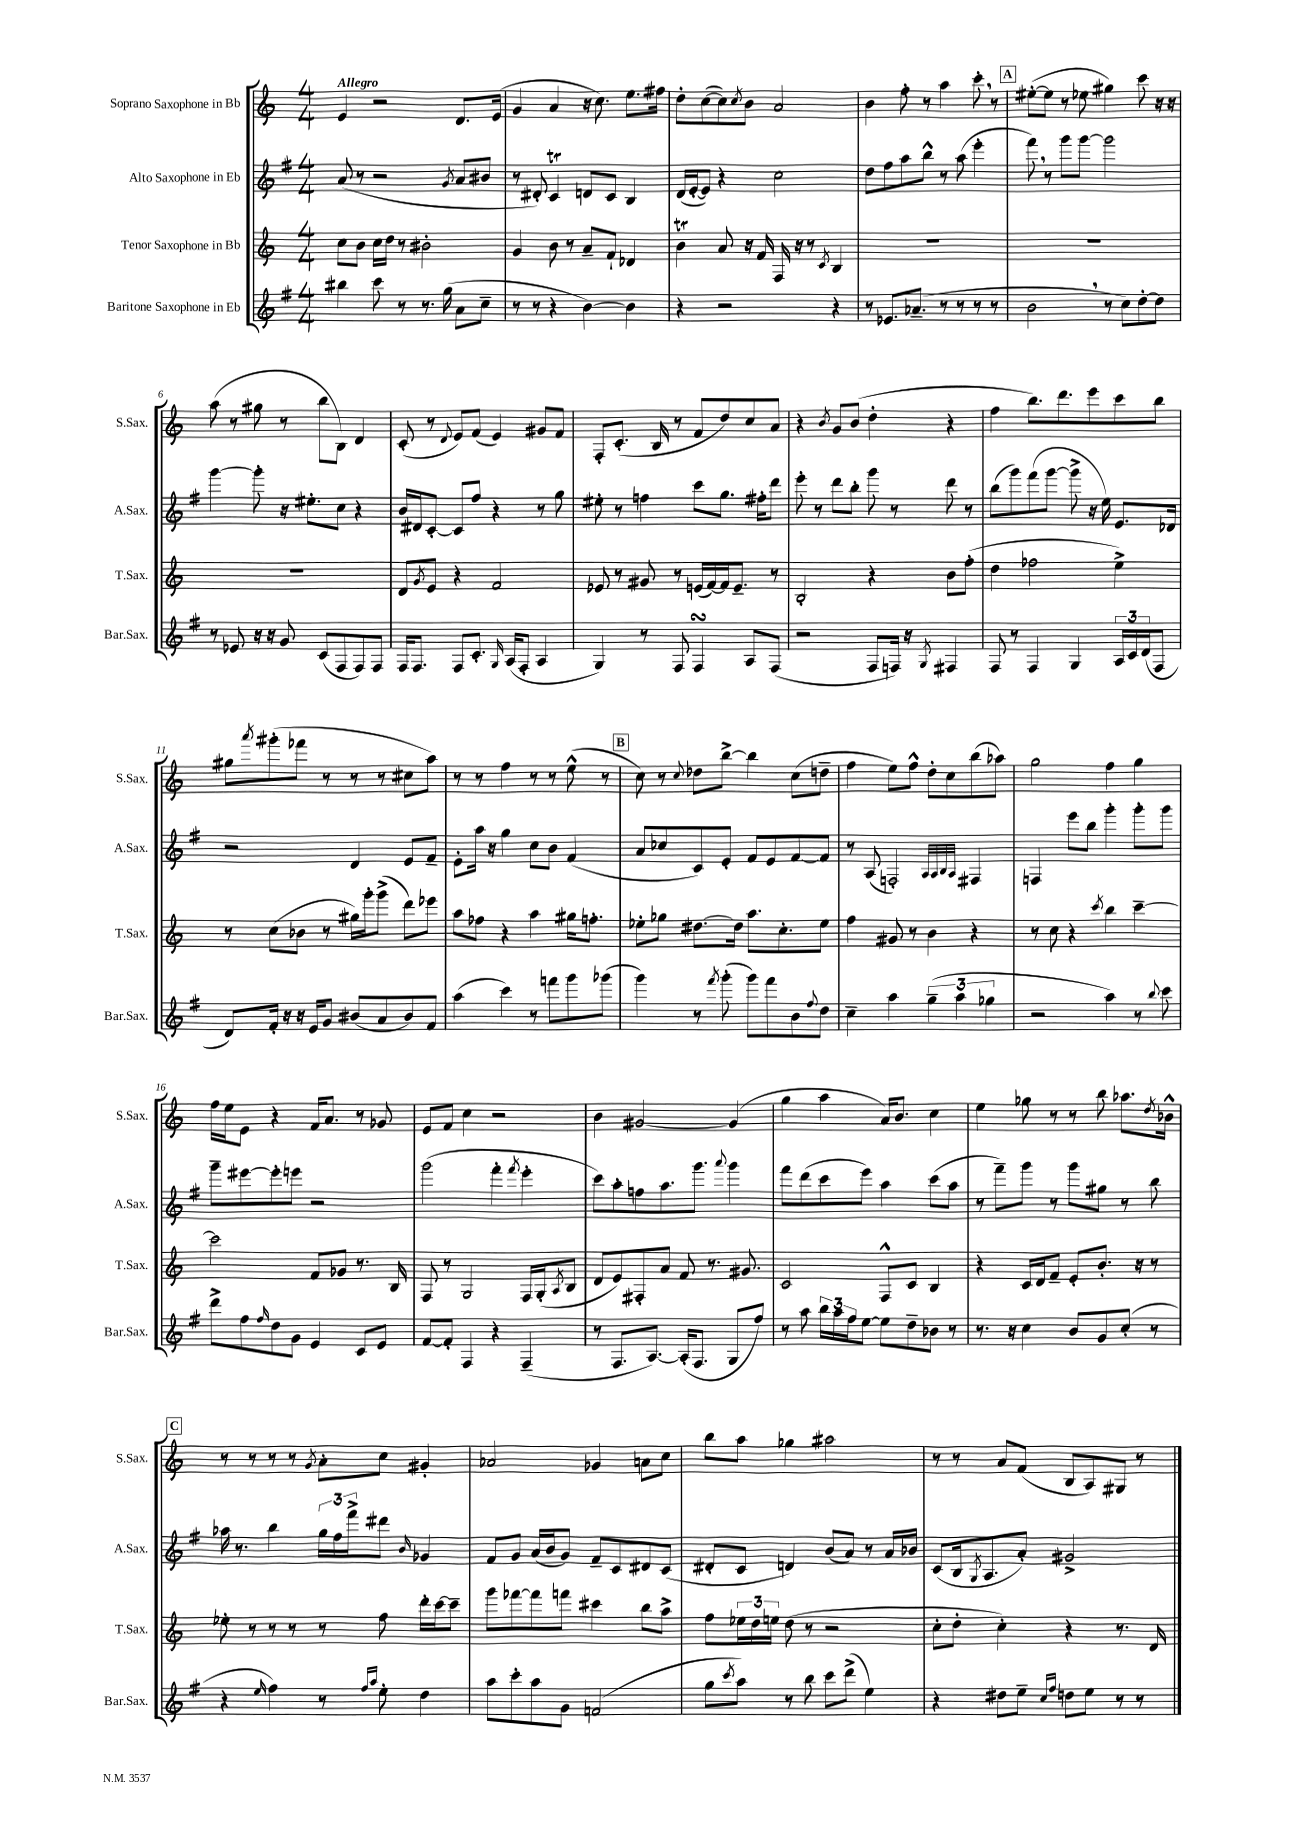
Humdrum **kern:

**kern	**kern	**kern	**kern
*staff4	*staff3	*staff2	*staff1
*clefG2	*clefG2	*clefG2	*clefG2
*k[f#]	*k[]	*k[f#]	*k[]
*M4/4	*M4/4	*M4/4	*M4/4
4bb#\	8cc\L	(8a/	4e/
.	8b\J	8r	.
8ccc\	16cc\LL	2r	2r
.	16dd\JJ	.	.
8r	8r	.	.
8.r	2b#'\	.	.
(16gg\	.	.	.
.	.	8qg/	.
8a\L	.	8a/L	8.d/L
8cc~\J	.	8b#/J	.
.	.	.	(16e/Jk
=	=	=	=
8r	4g/	8r	4g/
8r	.	8d#'/)	.
4r	8b\	4c/	4a/
.	8r	.	.
[4b\)	8a~/L	8d/L	16r
.	.	.	8.cc\)
.	8f`/J	8c/J	.
4b\]	4d-/	4B/	8.ee\L
.	.	.	16ff#\Jk
=	=	=	=
4r	4b\	(16d/LL	8dd'\L
.	.	[16e'/J	.
.	.	8e/]J)	([8cc\
2r	8a/	4r	8cc\])
.	.	.	8qcc/
.	16r	.	8b\J
.	16f/	.	.
.	16F/	2cc\	2a/
.	16r	.	.
.	8r	.	.
.	8qc/	.	.
4r	4B/	.	.
=	=	=	=
8r	1r	8dd\L	4b\
8.e-/L	.	8ff#\	.
.	.	8aa\	8ff'\
(8.a-~/J	.	.	.
.	.	8bb^^\J	8r
8r	.	8r	4aa\
8r	.	(8aa\	.
8r	.	4eee'\	8ccc'\
8r	.	.	8r
=	=	=	=
2b\	1r	8fff#\)	([8ee#'\L
.	.	8r	8ee#\]J
.	.	8ggg\L	8r
.	.	[8ggg\J	8ee-\
8r	.	2ggg\]	4gg#\)
8cc\L)	.	.	.
[8dd'\	.	.	8ccc\
8dd\]J	.	.	16r
.	.	.	16r
=	=	=	=
8r	1r	[4ggg\	(8aa\
8e-/	.	.	8r
16r	.	8ggg'\]	8gg#\
16r	.	.	.
8g/	.	16r	8r
.	.	8.ee#'\L	.
(8c/L	.	.	8bb\L
8F#/	.	8cc\J	8B\J)
8F#/)	.	4r	4d/
8F#/J	.	.	.
=	=	=	=
16F#/LK	8d/L	16b/LL	(8c'/
8.F#/J	.	16d#/J	.
.	8qg/	.	.
.	8e/J	[8c'/J	8r
.	.	.	8qqd/
8F#/L	4r	8c/]L	8e/L)
8.c'/J	.	8ff#/J	(8f/J
.	2f/	4r	4e/)
16qqG/	.	.	.
(16A/LK	.	.	.
8F#'/J	.	.	.
4A/	.	8r	8g#/L
.	.	8gg\	8f/J
=	=	=	=
4G/)	8e-/	8ee#'\	8F'/L
.	8r	8r	(8.c'/J
8r	8g#/	4ff\	.
.	.	.	16B/
8F#/	8r	.	8r
4F#/	(16e/LL	8ccc\L	8f/L
.	[16f/)	.	.
.	16f/]J	8.gg\J	8dd/)
.	8.e~/J	.	.
8A/L	.	.	8cc/
.	.	16ff#'\LK	.
(8F#/J	8r	8ddd\J	8a/J
=	=	=	=
2r	2B'/	8eee'\	4r
.	.	8r	.
.	.	.	8qb/
.	.	8ddd\L	8g/L
.	.	8bb'\J	(8b/J
8F#/L	4r	8ggg\	4dd'\
16F/Jk)	.	8r	.
16r	.	.	.
8qG/	.	.	.
4F#/	8b\L	8ddd\	4r
.	(8ff'\J	8r	.
=	=	=	=
8F#/	4dd\	(8bb\L	4ff\
8r	.	8ggg\)	.
4F#/	2ff-\	(8fff#\	8.bb\L)
.	.	[8ggg\J	.
.	.	.	8.ddd\
4G/	.	8ggg^\]	.
.	.	16r	8eee\
.	.	16ee\)	.
24A/LL	4ee^\)	8.e/L	8ccc\
24c/	.	.	.
(24d/J	.	.	.
8F#/J	.	.	8bb\J
.	.	16d-/Jk	.
=	=	=	=
8d/L)	8r	2r	8gg#\L
.	.	.	8qaaa/
16f#'/Jk	(8cc\L	.	(8ggg#'\
16r	.	.	.
16r	8b-\J	.	8fff-\J
16e/LK	.	.	.
8g/J	8r	.	8r
(8b#/L	16gg#\LL)	4d/	8r
.	16ggg'\J	.	.
8a/	(8ggg^\J	.	8r
8b#/)	8ddd\L)	8e/L	8cc#\L
8f#/J	8eee-\J	8f#~/J	8aa\J)
=	=	=	=
(4aa\	8aa\L	8e'\L	8r
.	8ff-\J	16aa\Jk	8r
.	.	16r	.
4ccc\)	4r	4gg\	4ff\
8r	4aa\	8cc\L	8r
8fff\L	.	8b\J	8r
8ggg\	16gg#\LK	(4f#/	(8ee^^\
.	8.ff'\J	.	.
(8ggg-\J	.	.	8r
=	=	=	=
4ggg\)	8ee-'\L	8a/L	8cc\)
.	8gg-\J	8cc-/	8r
.	.	.	8qqcc/
8r	[8.dd#\L	8c/)	8dd-\L
8qfff#/	.	.	.
(8ggg'\	.	8e'/J	[8bb^\J
.	16dd#\]Jk	.	.
8ggg\L)	8.aa\L	8f#/L	4bb\]
8fff#\	.	8e/	.
.	8.cc'\	.	.
8b\	.	[8f#/	(8cc\L
8qqff#/	.	.	.
8dd\J	8ee-\J	8f#/]J	8dd~\J
=	=	=	=
4cc~\	4ff\	8r	4ff\
.	.	(8A/	.
4aa\	8g#/	2F'/)	8ee\L)
.	8r	.	8ff^^\J
(6gg~\	4b\	.	8dd'\L
.	.	.	8cc\
6aa\	.	.	.
.	.	32qqA/LLL	.
.	.	32qqA/	.
.	.	32qqB/	.
.	.	32qqA/JJJ	.
.	4r	4F#/	(8bb\
6gg-\	.	.	.
.	.	.	8aa-\J)
=	=	=	=
2r	8r	4F/	2gg\
.	8cc\	.	.
.	4r	8eee\L	.
.	.	8bb\J	.
.	8qccc/	.	.
4aa\)	4bb\	4ggg'\	4ff\
8r	[4ccc~\	8ggg'\L	4gg\
8qqbb/	.	.	.
8ccc\	.	8ggg\J	.
=	=	=	=
8ddd^\L	2ccc\]	8ggg~\L	16ff\LL
.	.	.	16ee\J
8ff#\	.	[8eee#\	8e\J
16qqff#/	.	.	.
8dd\	.	8eee#'\]	4r
8g\J	.	8eee\J	.
4e/	8f/L	2r	16f/LK
.	.	.	8.a/J
.	8g-/J	.	.
8c/L	8.r	.	8r
8e/J	.	.	8g-/
.	16B/	.	.
=	=	=	=
[8f#/L	8F/	(2ggg\	8e/L
8f#'/]J	8r	.	8f/J
4F#/	2G/	.	4cc\
4r	.	4fff#'\	2r
.	.	8qfff#/	.
(4F#~/	16F/LL	4eee'\	.
.	(16G'/J	.	.
.	8qA/	.	.
.	8B/J	.	.
=	=	=	=
8r	8d/L	8ccc\L)	4b\
8.F#/L	8e/)	8aa'\	.
.	8F#'/	8ff\	[2g#/
[8.A/J)	.	.	.
.	8a/J	8.aa\	.
(16A'/]LK	8f/	.	.
8.F#/J	.	8.ggg\J	.
.	8.r	.	.
.	.	8qqaaa/	.
8G/L	.	4ggg\	(4g#/]
.	8.g#/	.	.
8ff#/J)	.	.	.
=	=	=	=
8r	2c/	8fff#\L	4gg\
8aa\	.	(8ddd\	.
24bb\LL	.	8ccc\	4aa\
24aa\	.	.	.
24ff#\J	.	.	.
[8ee\J	.	8eee\J)	.
8ee\]L	8F^^/L	4aa\	16a/LK)
.	.	.	8.b/J
8dd~\	8c/J	.	.
8b-\J	4B/	(8ccc\L	4cc\
8r	.	8aa\J	.
=	=	=	=
8.r	4r	8r	4ee\
.	.	8fff#~\L)	.
16r	.	.	.
4cc\	16c/LL	8ggg\J	8gg-\
.	16d/J	.	.
.	8f~/J	8r	8r
8b/L	8e'/L	8ggg\L	8r
8g/	8.b'/J	8gg#\J	8bb\
(8cc'/J	.	8r	8.aa-\L
.	16r	.	.
8r	8r	8bb\	.
.	.	.	8qdd/
.	.	.	16b-^^\Jk
=	=	=	=
4r	8ee-'\	16aa-\	8r
.	.	8.r	.
.	8r	.	8r
16qqee/	.	.	.
4ff#\)	8r	4bb\	8r
.	8r	.	8r
.	.	.	8qg/
8r	8r	24gg\LL	8a'\L
.	.	24ff#\	.
.	.	24fff#^\J	.
16qqff#/LL	.	.	.
16qqaa/JJ	.	.	.
8ee'\	8ff\	8ddd#\J	8cc\J
.	.	16qqb/	.
4dd\	16ddd'\LL	4g-/	4g#'/
.	[16ccc\J	.	.
.	8ccc~\]J	.	.
=	=	=	=
8aa\L	8ggg\L	8f#/L	2a-/
8ccc'\	[8fff-\	8g/J	.
8aa\	8fff-\]	(16a/LL	.
.	.	16b/J	.
8g\J	8fff\J	8g/J)	.
(2f/	4ccc#\	8f#~/L	4g-/
.	.	8c/	.
.	8bb\L	8d#/	8a\L
.	8aa^\J	(8c/J	8cc\J
=	=	=	=
8gg\L	8ff\L	8d#'/L	8bb\L
8qccc/	.	.	.
8aa\J)	24ee-\L	8c/J	8aa\J
.	24dd\	.	.
.	24ee\JJ	.	.
8r	(8dd\	4d/)	4gg-\
8bb\	8r	.	.
8ccc\L	2r	(8b/L	2aa#\
(8ddd^\J	.	8a/J)	.
4ee\)	.	8r	.
.	.	16a/LL	.
.	.	16b-/JJ	.
=	=	=	=
4r	8cc'\L	(8c/L	8r
.	8dd'\J	16B/k	8r
.	.	8qG/	.
.	.	8.A/	.
8dd#\L	4cc'\)	.	8a/L
8ee~\J	.	8a'/J)	(8f/J
16qqcc/LL	.	.	.
16qqff#/JJ	.	.	.
8dd\L	4r	2g#^/	8B/L
8ee\J	.	.	8A/)
8r	8.r	.	8G#/J
8r	.	.	8r
.	16d/	.	.
==	==	==	==
*-	*-	*-	*-
